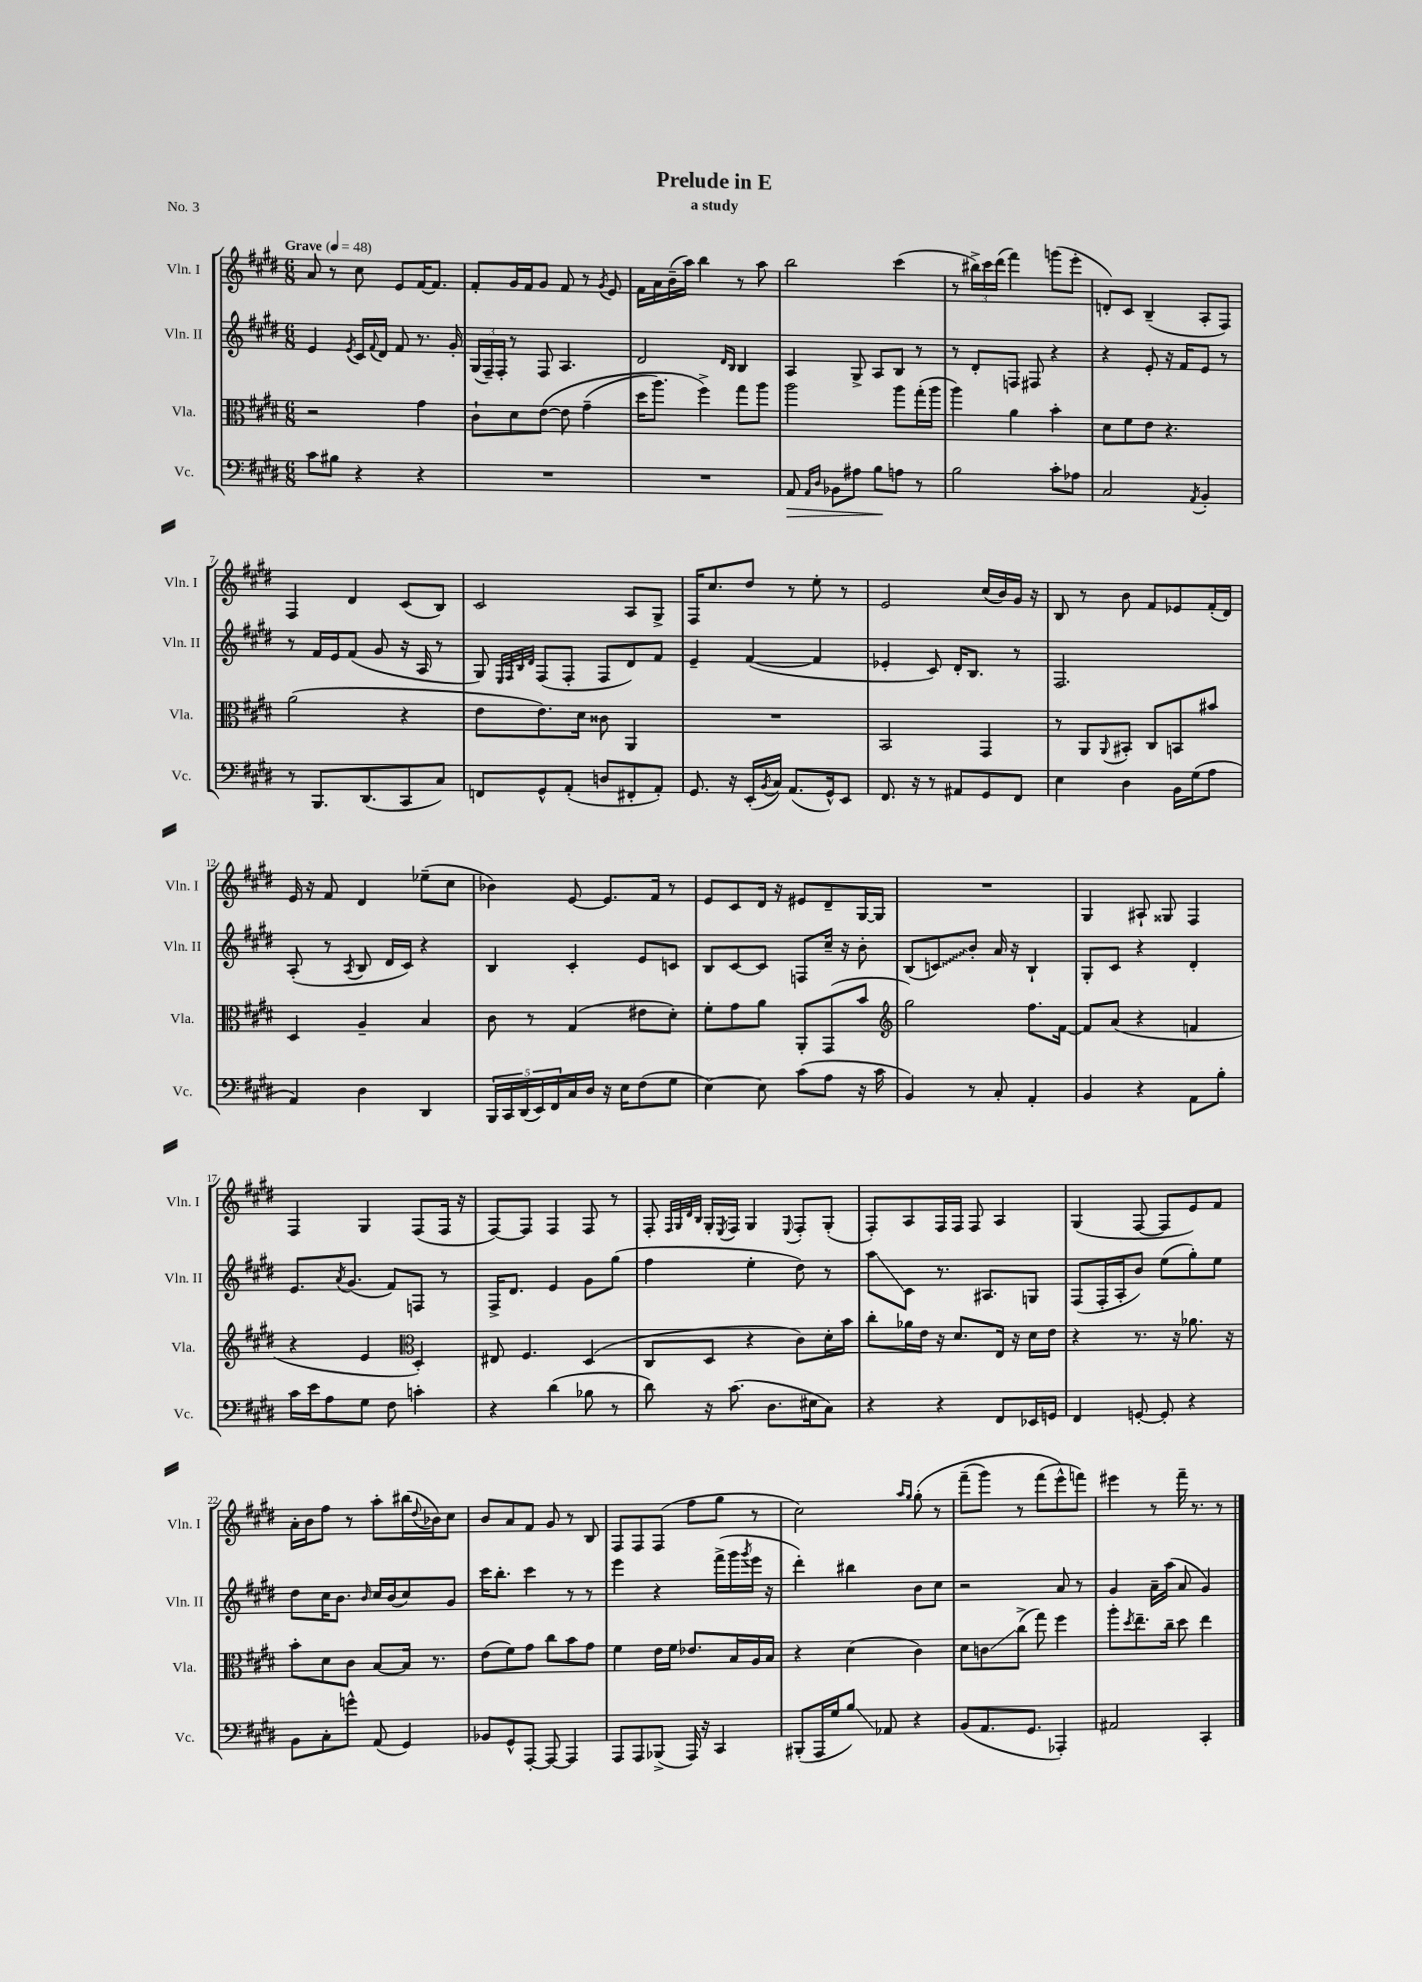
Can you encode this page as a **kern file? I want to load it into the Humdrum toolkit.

**kern	**kern	**kern	**kern
*staff4	*staff3	*staff2	*staff1
*clefF4	*clefC3	*clefG2	*clefG2
*k[f#c#g#d#]	*k[f#c#g#d#]	*k[f#c#g#d#]	*k[f#c#g#d#]
*M6/8	*M6/8	*M6/8	*M6/8
*MM48	*MM48	*MM48	*MM48
8c#\L	2r	4e/	8a/
8B#\J	.	.	8r
.	.	8qe/	.
4r	.	16c#/LL	8cc#\
.	.	8qqf#/	.
.	.	16d#/JJ	.
.	.	8f#/	8e/L
4r	4g#\	8.r	[16f#/K
.	.	.	8.f#/]J
.	.	16g#'/	.
=	=	=	=
2.r	8c#`\L	(24G#/LL	8f#'/L
.	.	24F#~/)	.
.	.	24F#'/JJ	.
.	8d#\	8r	16g#/L
.	.	.	16f#/J
.	&([8e\J	8F#/	8g#/J
.	8e\]	4.A/	8f#/
.	(4g#~\	.	8r
.	.	.	8qg#/
.	.	.	8e/
=	=	=	=
2.r	16dd#\LK	2d#/	16f#\LL
.	8.aa\J)	.	16a\
.	.	.	(16b~\
.	.	.	16aa\JJ)
.	4ff#^\&)	.	4bb\
.	.	16qqd#/LL	.
.	.	16qqB/JJ	.
.	8gg#\L	4B/	8r
.	8aa\J	.	8aa\
=	=	=	=
8AA/	2aa\	4A/	2bb\
16qqAA/LL	.	.	.
16qqD#/JJ	.	.	.
8BB-\L	.	.	.
8A#\J	.	8G#^/	.
8B\L	.	8A/L	.
8A\J	8aa\L	8B/J	(4ccc#\
8r	(16gg#'\L	8r	.
.	16aa\JJ	.	.
=	=	=	=
2B\	4aa\)	8r	8r
.	.	8d#'/L	24bb#^\LL)
.	.	.	24ccc#\
.	.	.	(24ddd#\JJ
.	4a\	8F/J	4fff#\)
.	.	8F#/	.
8c#'\L	4b'\	4r	(8ggg\L
8A-\J	.	.	8eee'\J
=	=	=	=
2C#/	8d#\L	4r	8d'/L)
.	8f#\	.	8c#/J
.	8e\J	8e'/	(4B~/
.	4.r	16r	.
.	.	16f#/LK	.
8qAA/	.	.	.
4BB'/	.	8e/J	8A'/L
.	.	8r	8F#/J)
=	=	=	=
8r	(2a\	8r	4F#/
8.BBB/L	.	16f#/LL	.
.	.	16e/J	.
.	.	(8f#/J	4d#/
(8.DD#/	.	.	.
.	.	8g#/	.
8CC#/	4r	16r	(8c#/L
.	.	16A/	.
8C#/J)	.	8r	8B/J)
=	=	=	=
8FF/L	8e\L	8G#/)	2c#/
.	.	32qqE/LLL	.
.	.	32qqF#/	.
.	.	32qqB/	.
.	.	32qqd#/JJJ	.
8GG#^^/	8.e\)	(8F#/L	.
(8AA'/J	.	8F#'/J	.
.	16d#\Jk	.	.
8D/L	8c##\	8F#/L	.
8FF#'/	4AA/	8d#/)	8A/L
8AA'/J)	.	8f#/J	8G#^/J
=	=	=	=
8.GG#/	2.r	4e~/	16F#/LK
.	.	.	8.cc#/
16r	.	.	.
(16EE'/LL	.	([4f#/	8dd#/J
8qBB/	.	.	.
16C#/JJ)	.	.	.
(8.AA/L	.	.	8r
.	.	4f#/]	8ee'\
16GG#^^/k)	.	.	.
8EE/J	.	.	8r
=	=	=	=
8.FF#/	2BB/	4e-'/	2e/
16r	.	.	.
8r	.	8c#/)	.
8AA#/L	.	16d#'/LK	.
.	.	8.B/J	.
8GG#/	4GG#/	.	(16cc#/LL
.	.	.	16b/)
8FF#/J	.	8r	16g#/JJ
.	.	.	16r
=	=	=	=
4E\	8r	2.F#/	8B/
.	8AA/L	.	8r
.	8qqAA/	.	.
4D#\	8BB#'/J	.	8b\
.	8C#/L	.	8f#/L
16BB\LL	8BB/	.	8e-/
(16G#\J	.	.	.
8A\J	8b#/J	.	(16f#'/L
.	.	.	16d#/JJ)
=	=	=	=
4AA/)	4D#/	(8A'/	16e/
.	.	.	16r
.	.	8r	8f#/
.	.	8qA/	.
4D#\	4A~/	8B/	4d#/
.	.	16d#/LL	.
.	.	16c#/JJ)	.
4DD#/	4B/	4r	(8ee-~\L
.	.	.	8cc#\J
=	=	=	=
20BBB/LL	8c#\	4B/	4b-\)
20CC#/	.	.	.
(20DD#/	.	.	.
.	8r	.	.
20EE/)	.	.	.
20FF#/	.	.	.
16C#/	(4G#/	4c#'/	[8e/
16D#/JJ	.	.	.
16r	.	.	8.e/]L
16E\LK	.	.	.
(8F#\	8e#\L	8e/L	.
.	.	.	16f#/Jk
8G#\J	8d#'\J)	8c/J	8r
=	=	=	=
[4E\)	8f#'\L	8B/L	8e/L
.	8g#\	[8c#/	8c#/
8E\]	8a\J	8c#/]J	16d#/Jk
.	.	.	16r
(8c#\L	8AA'/L	8F/L	8e#/L
8A\J	(8GG#/	16cc#~/Jk	8d#~/
.	.	16r	.
16r	8b/J	8b'\	[16G#/L
16c#\	.	.	16G#/]JJ
=	=	=	=
*	*clefG2	*	*
4BB/)	2gg#\)	(8B/L	2.r
.	.	8c/)	.
8r	.	8b'/J	.
8C#'/	.	16a/	.
.	.	16r	.
4AA'/	8.ff#\L	4B`/	.
.	[16f#\Jk	.	.
=	=	=	=
4BB/	8f#/]L	8G#'/L	4G#/
.	(8a/J	8c#/J	.
4r	4r	4r	8A#`/
.	.	.	8G##/
8AA\L	4f/	4d#'/	4F#/
8B'\J	.	.	.
=	=	=	=
16c#\LL	4r	8.e/L	4F#/
16e\J	.	.	.
8A\	.	.	.
.	.	8qa/	.
.	.	(8.g#/J	.
8G#\J	4e/	.	4G#/
8F#\	.	8f#/L)	.
*	*clefC3	*	*
4c'\	4D#'/)	8F/J	(8F#/L
.	.	8r	16F#/Jk
.	.	.	16r
=	=	=	=
4r	8E#/	16F#^/LK	[8F#/L)
.	.	8.d#/J	.
.	4.F#/	.	8F#/]J
(4d#\	.	4e/	4F#/
8B-\	(4D#/	8g#\L	8F#/
8r	.	(8gg#\J	8r
=	=	=	=
8d#\)	8C#/L	4ff#\	8F#'/
.	.	.	32qqF#/LLL
.	.	.	32qqG#/
.	.	.	32qqd#/
.	.	.	32qqB/JJJ
16r	8D#/J	.	16G#'/LL
.	.	.	8qE/
(8.c#\	.	.	16F#/JJ
.	4r	4ee'\	4G#/
8.D#\L	.	.	.
.	.	.	8qqE/
.	8c#\L)	8dd#\)	8F#'/L
16E#\k	.	.	.
8C#\J)	16d#'\L	8r	(8G#'/J
.	16b\JJ	.	.
=	=	=	=
4r	8cc#'\L	8aa\L	8F#'/L)
.	16a-\L	8c#\J	8A/
.	16e\JJ	.	.
4r	16r	8.r	16F#/L
.	8.d#/L	.	16F#/JJ
.	.	.	8F#/
.	.	8.A#/L	.
8FF#/L	16E/Jk	.	4A/
.	16r	.	.
16EE-/L	16d#\LL	8G/J	.
16GG/JJ	16e\JJ	.	.
=	=	=	=
4FF#/	4r	(8F#/L	(4G#/
.	.	16F#'/L	.
.	.	16A'/J	.
[8GG'/	8.r	8b/J)	[8F#/
8GG'/]	.	(8ee\L	8F#/]L
.	16r	.	.
4r	8.a-\	8gg#'\)	8e/)
.	.	8ee\J	8f#/J
.	16r	.	.
=	=	=	=
8BB\L	8b'\L	8dd#\L	16a'\LL
.	.	.	16b\J
8C#'\	8d#\	16cc#\K	8ff#\J
.	.	8.b\J	.
8g^^\J	8c#\J	.	8r
.	.	16qqb/	.
(8AA/	[8B/L	16cc#/LL	8aa'\L
.	.	(16b/J	.
4GG#/)	16B/]Jk	8cc#/)	(16bb#\L
.	.	.	8qqdd#/
.	8.r	.	16b-\J)
.	.	8g#/J	8cc#\J
=	=	=	=
8BB-/L	(8e\L	16ccc#\LK	8b/L
.	.	8.bb'\J	.
8GG#^^/	8f#\)	.	8a/
[8AAA'/J	8g#\J	4ccc#\	8f#/J
8AAA/_	8cc#\L	.	8g#/
4AAA/]	8b\	8r	8r
.	8g#\J	8r	8B/
=	=	=	=
8AAA/L	4f#\	4eee\	8F#/L
8AAA/	.	.	8F#/
(8BBB-^/J	16e\LL	4r	(8F#/J
.	16f#\JJ	.	.
16AAA/)	8.e-/L	.	8ff#\L
16r	.	.	.
4CC#/	.	(16fff#^\LL	8gg#\J
.	16B/L	16ggg#\	.
.	.	8qggg#/	.
.	16A/	16eee\JJ	8r
.	16B/JJ	16r	.
=	=	=	=
(8BBB#'/L	4r	4ddd#'\)	2cc#\)
16AAA/L	.	.	.
16G#/J	.	.	.
8B/J)	(4d#\	4bb#\	.
8AA-/	.	.	.
.	.	.	16qqaa/LL
.	.	.	16qqgg#/JJ
4r	4c#\)	8b\L	&(8gg#'\
.	.	8cc#\J	8r
=	=	=	=
(8BB/L	8d#\L	2r	(8fff#~\L
8.AA/	8c\	.	8ggg#\J)
.	(8cc#^\J	.	8r
8.GG#/J	.	.	.
.	8gg#\)	.	(8fff#\L
4AAA-'/)	4ff#\	8a/	8eee^^\&)
.	.	8r	8fff\J)
=	=	=	=
2AA#/	8aa'\L	4g#/	4eee#\
.	8qdd#/	.	.
.	8.ee~\	.	.
.	.	16a~\LL	8r
.	16cc#~\Jk	(16aa\JJ	.
.	8dd#\	8a/	16fff#~\
.	.	.	8.r
4CC#'/	4ee\	4g#/)	.
.	.	.	8r
==	==	==	==
*-	*-	*-	*-
